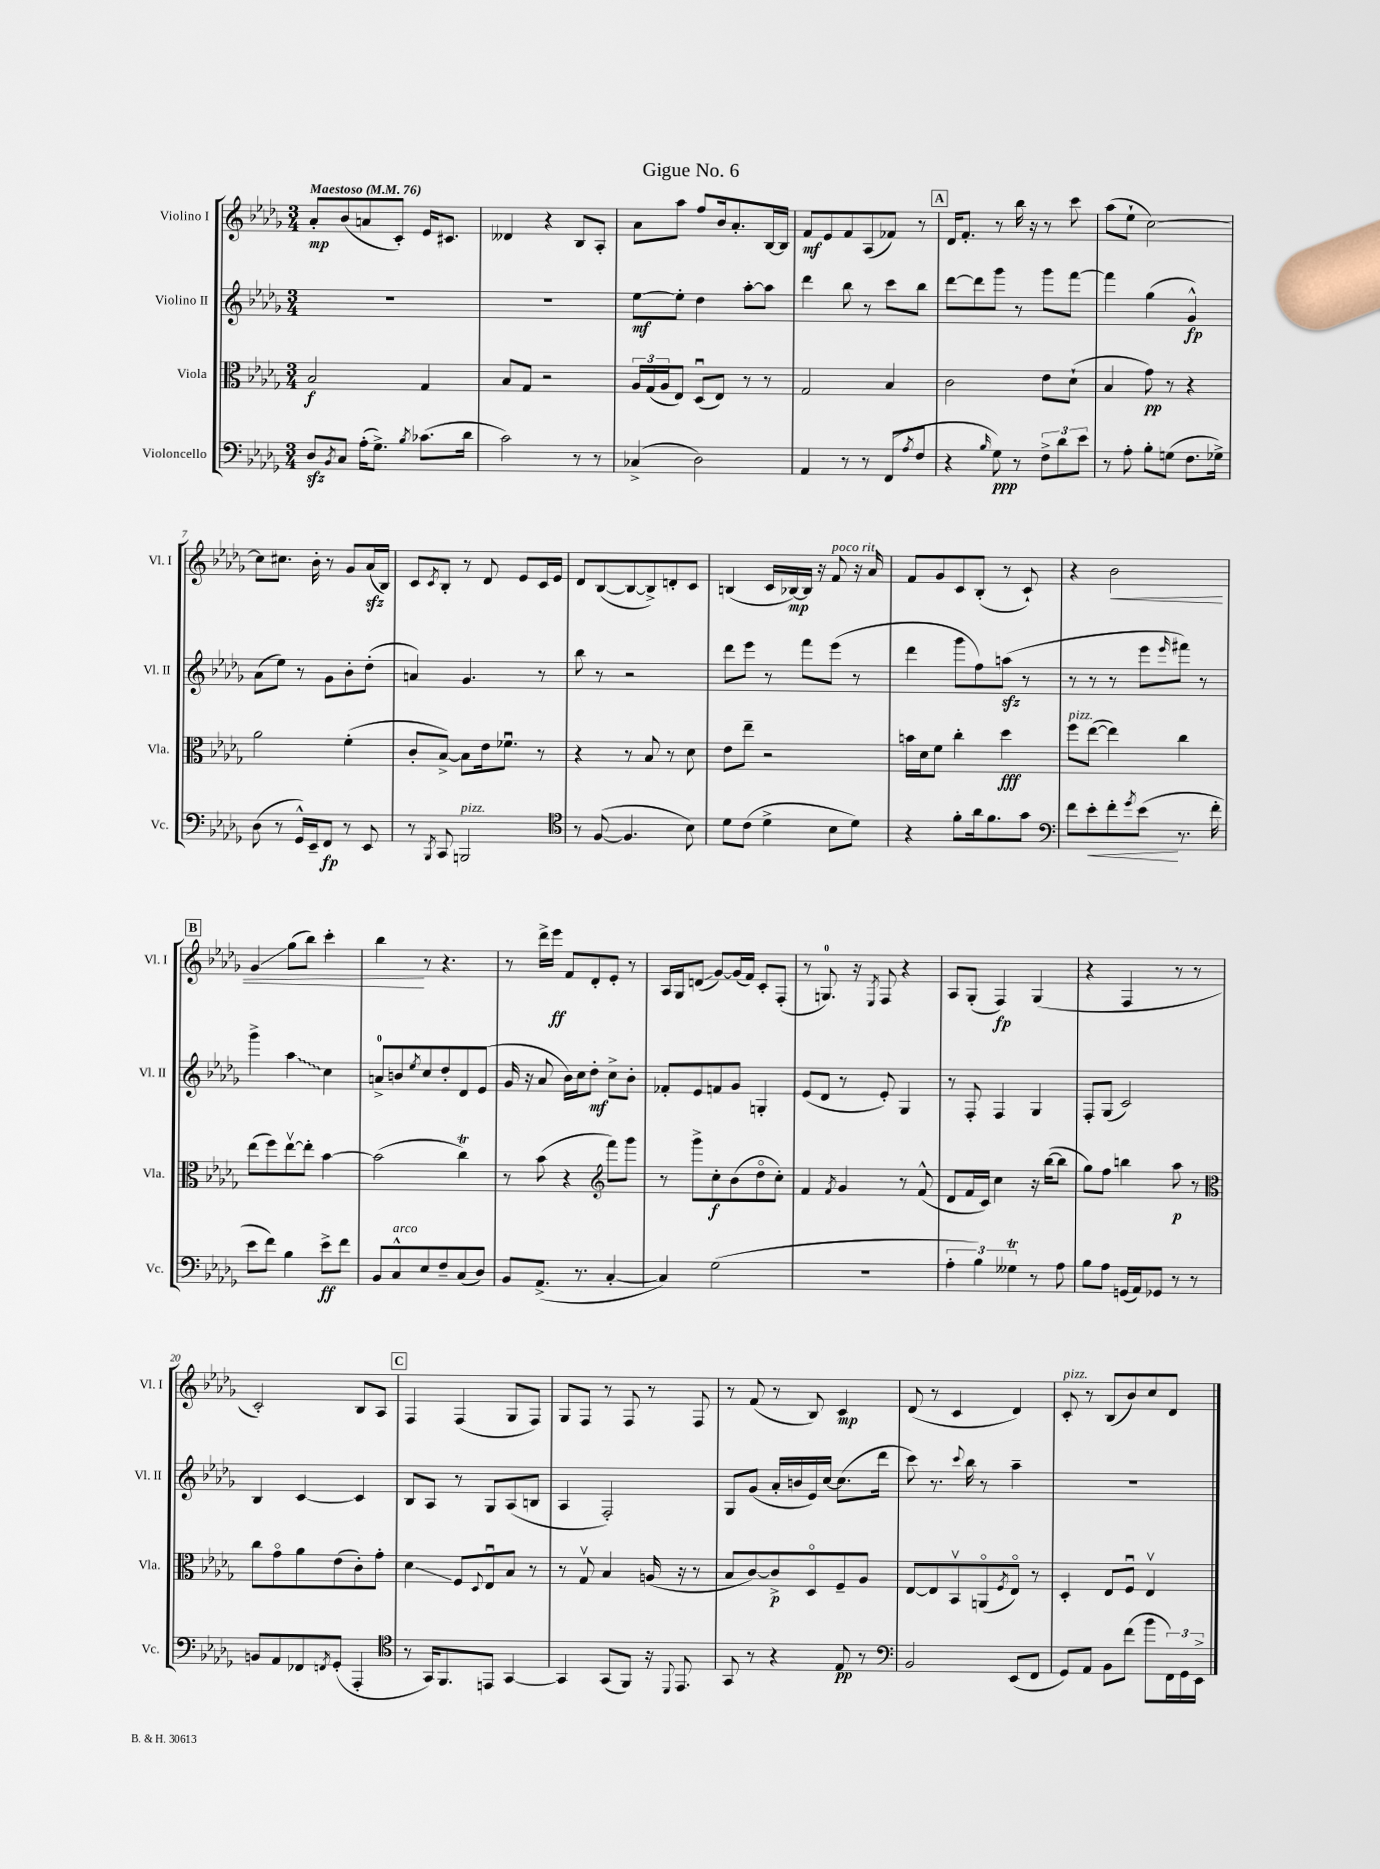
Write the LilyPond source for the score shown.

\header { title = "Gigue No. 6" }
<<
\new StaffGroup <<
\new Staff = "s0" \with { instrumentName = "Violino I" shortInstrumentName = "Vl. I" } {
    \clef treble \key des \major \numericTimeSignature \time 3/4 \tempo "Maestoso" 4 = 76
    aes'8-.\mp bes'8( a'8 c'8-.) ees'16 cis'8. |
    deses'4 r4 bes8 aes8-. |
    aes'8 aes''8 f''8 bes'16 aes'8.-. bes16~ bes16 |
    f'8\mf ees'8 f'8 aes8( fes'8) r8 |
    \mark \markup { \box "A" } des'16 f'8.-. r8 bes''16 r16 r8 c'''8 |
    aes''8( ees''8-! c''2~) |
    c''8 cis''8. bes'16-. r8 ges'8 aes'16\sfz( bes16) |
    c'8 \acciaccatura { c'8 } bes8-. r8 des'8 ees'8 c'16 ees'16 |
    des'8 bes8~( bes8~ bes8->) d'8-. c'8 |
    b4( c'16 bes16~\mp) bes16 r16 f'8^\markup { \italic "poco rit." } r16 aes'16 |
    f'8 ges'8 c'8 bes8-.( r8 c'8-!) |
    r4 bes'2\< |
    \mark \markup { \box "B" } ges'4\glissando ges''8( bes''8) c'''4-. |
    bes''4\! r8 r4. |
    r8 des'''16-> ees'''16\ff f'8 des'8-. ees'8-. r8 |
    aes16 ges16 d'8\glissando( ges'8~) ges'16( f'16) c'8-. f8-.( |
    r8 g8.-0) r16 \acciaccatura { ees8 } f8 r4 |
    aes8 ges8-.( f4\fp) ges4( |
    r4 f4 r8 r8 |
    c'2-.) bes8 aes8 |
    \mark \markup { \box "C" } f4 f4( ges8 f8) |
    ges8 f8 r8 f8 r8 f8 |
    r8 f'8( r8 bes8) c'4\mp |
    des'8( r8 c'4 des'4) |
    c'8-.^\markup { \italic "pizz." } r8 bes8( bes'8) c''8 des'8 \bar "|." |
}
\new Staff = "s1" \with { instrumentName = "Violino II" shortInstrumentName = "Vl. II" } {
    \clef treble \key des \major \numericTimeSignature \time 3/4
    R2. |
    R2. |
    ees''8~\mf ees''8-. des''4 aes''8~-. aes''8 |
    des'''4 bes''8 r8 c'''8 bes''8 |
    \mark \markup { \box "A" } des'''8~ des'''8 ges'''8 r8 ges'''8 f'''8~ |
    f'''4 ges''4( ges'4-^\fp) |
    aes'8( ees''8) r8 ges'8 bes'8-. des''8-.( |
    a'4) ges'4. r8 |
    bes''8 r8 r2 |
    des'''8 ees'''8 r8 f'''8 ees'''8( r8 |
    des'''4 ges'''8 f''8) a''8\sfz( r8 |
    r8 r8 r8 ees'''8 \grace { ees'''16 } fis'''8) r8 |
    \mark \markup { \box "B" } ges'''4-> \once \override Glissando.style = #'zigzag aes''4\glissando c''4 |
    a'8-0-> b'8 \acciaccatura { ees''8 } c''8 des''8-. des'8 ees'8( |
    ges'16 r16 aes'8 bes'16) c''16 des''8-.\mf c''8-> bes'8-. |
    fes'8-. ees'8 f'8 ges'8 g4-. |
    ees'8( des'8 r8 ees'8-.) ges4 |
    r8 f8-. f4 ges4 |
    f8-. ges8( c'2) |
    bes4 c'4~ c'4 |
    \mark \markup { \box "C" } bes8 aes8 r8 ges8 aes8( b8 |
    aes4 f2-.) |
    ges8 ges'8( aes'16-. b'16 ees'16) c''16~ c''8.( des'''16 |
    c'''8) r8. \appoggiatura { c'''8 } bes''16 r8 aes''4-- |
    R2. \bar "|." |
}
\new Staff = "s2" \with { instrumentName = "Viola" shortInstrumentName = "Vla." } {
    \clef alto \key des \major \numericTimeSignature \time 3/4
    bes2\f ges4 |
    bes8 ges8 r2 |
    \tuplet 3/2 { aes16 ges16( aes16 } ees8) des8\downbow( ees8) r8 r8 |
    ges2 bes4 |
    \mark \markup { \box "A" } c'2 ees'8 des'8-!( |
    bes4 ges'8\pp) r8 r4 |
    aes'2 f'4-.( |
    c'8-. bes8~->) bes8 ees'16 fes'8.\downbow r8 |
    r4 r8 bes8 r8 des'8 |
    ees'8 ees''8-- r2 |
    b'16 des'16 f'8 c''4-. des''4\fff |
    f''8^\markup { \italic "pizz." } ees''8~( ees''4) c''4 |
    \mark \markup { \box "B" } ees''8( f''8) ees''8~\upbow ees''8-. bes'4~ |
    bes'2( c''4\trill) |
    r8 bes'8( r4 \clef treble f'''8) ges'''8 |
    r8 ges'''8-> c''8-.\f bes'8( des''8\flageolet c''8-.) |
    f'4 \acciaccatura { f'8 } ges'4 r8 f'8-^( |
    des'8 f'16 c'16) c''4 r16 bes''16~( bes''8 |
    ges''8) f''8 b''4 aes''8\p r8 |
    \clef alto c''8 ges'8\flageolet aes'8 ees'8( c'8-.) ges'8-. |
    \mark \markup { \box "C" } des'4\glissando f8 \appoggiatura { des8 } ees8\downbow bes8 r8 |
    r8 ges8\upbow bes4 a16( r16 r8 |
    bes8 c'8~) c'8->\p des8\flageolet f8-- aes8 |
    ees8~ ees8 bes,8\upbow a,8\flageolet( \acciaccatura { f8 } ees8\flageolet) r8 |
    des4-. ees8 f8\downbow ees4\upbow \bar "|." |
}
\new Staff = "s3" \with { instrumentName = "Violoncello" shortInstrumentName = "Vc." } {
    \clef bass \key des \major \numericTimeSignature \time 3/4
    des8\sfz \acciaccatura { bes,8 } c8 aes16-.( ges8.->) \acciaccatura { bes8 } ces'8.( des'16 |
    c'2) r8 r8 |
    ces4->( des2) |
    aes,4 r8 r8 f,8( \acciaccatura { aes8 } f8 |
    \mark \markup { \box "A" } r4 \grace { bes16 } ges8\ppp) r8 \tuplet 3/2 { f8-> des'8 ees'8 } |
    r8 aes8-. bes8-. g8( f8. ges16->) |
    des8( r8 ges,16-^) ees,16-- f,8\fp r8 ees,8 |
    r8 \acciaccatura { bes,,8 } c,8 b,,2^\markup { \italic "pizz." } |
    \clef tenor r8 f8~( f4. bes8) |
    des'8 c'8( des'4-> bes8 des'8) |
    r4 f'8-. aes'16 f'8. ges'8 |
    \clef bass f'8 ees'8-.\< f'8-. \acciaccatura { ges'8 } ees'8\!( r8. f'16-. |
    \mark \markup { \box "B" } ees'8 f'8) bes4 ees'8->\ff f'8 |
    bes,8 c8-^^\markup { \italic "arco" } ees8 f8-- c8( des8) |
    bes,8 aes,8.->( r8. c4~-. |
    c4) ges2( |
    R2. |
    \tuplet 3/2 { aes4-. bes4) geses4\trill } r8 aes8 |
    bes8 aes8 g,16( aes,16) ges,8 r8 r8 |
    b,8 aes,8 fes,8 \acciaccatura { f,8 } ges,8-.( aes,,4-. |
    \mark \markup { \box "C" } \clef tenor r8 ges,16) f,8. e,8 ges,4~ |
    ges,4 ges,8( f,8) r16 \appoggiatura { des,8 } ees,8. |
    ges,8 r8 r4 ees8\pp r8 |
    \clef bass bes,2 ees,8( f,8 |
    ges,8) aes,8 bes,8 f'8( bes'8 \tuplet 3/2 { f,16) ges,16 ees,16-> } \bar "|." |
}
>>
>>
